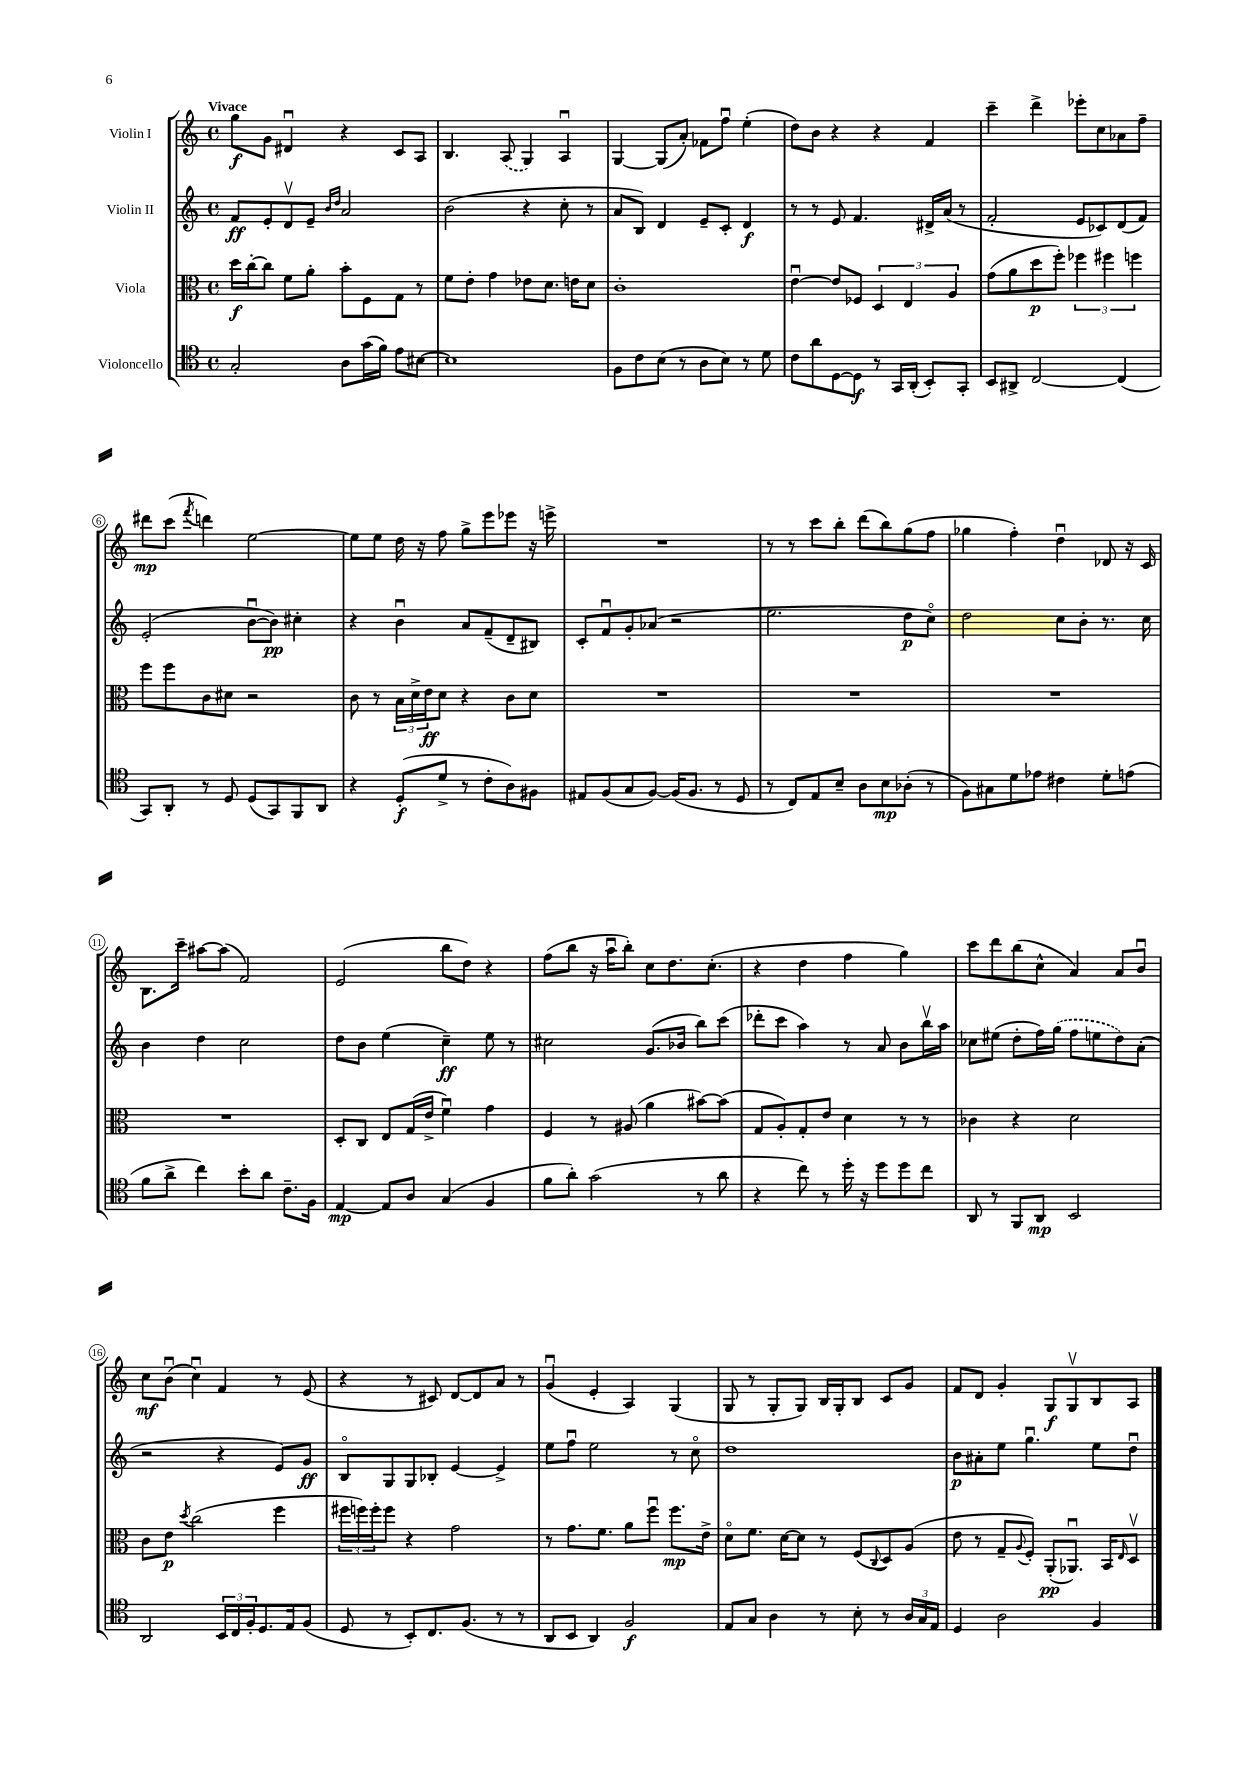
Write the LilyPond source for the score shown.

<<
\new StaffGroup <<
\new Staff = "s0" \with { instrumentName = "Violin I" } {
    \clef treble \key c \major \defaultTimeSignature \time 4/4 \tempo "Vivace"
    g''8\f g'8 dis'4\downbow r4 c'8 a8 |
    b4. \once \slurDashed a8( g4) a4\downbow |
    g4~ g8( a'8-.) fes'8 f''8\downbow e''4-.( |
    d''8) b'8 r4 r4 f'4 |
    c'''4-- d'''4-> ees'''8-. c''8 aes'8 f''8-- |
    dis'''8\mp c'''8( \acciaccatura { f'''8 } d'''4) e''2~ |
    e''8 e''8 d''16 r16 f''8 g''8-> e'''8 ees'''8 r16 e'''16-> |
    R1 |
    r8 r8 c'''8 b''8-. d'''8( b''8) g''8( f''8 |
    ges''4 f''4-.) d''4\downbow des'8 r16 c'16 |
    b8. c'''16-- ais''8~ ais''8( f'2) |
    e'2( b''8 d''8) r4 |
    f''8( b''8 r16 a''16\downbow b''8-.) c''8 d''8. c''8.-.( |
    r4 d''4 f''4 g''4) |
    c'''8 d'''8 b''8( c''8-^ a'4) a'8 b'8\downbow |
    c''8\mf b'8\downbow( c''4\downbow) f'4 r8 e'8( |
    r4 r8 cis'8) d'8~ d'8 a'8 r8 |
    g'4\downbow( e'4-. a4) g4( |
    g8 r8 g8-. g8) b16 g16-. b8 c'8 g'8 |
    f'8 d'8 g'4-. g8\f g8\upbow b8 a8 \bar "|." |
}
\new Staff = "s1" \with { instrumentName = "Violin II" } {
    \clef treble \key c \major \defaultTimeSignature \time 4/4
    f'8\ff e'8-. d'8\upbow e'8-- \grace { b'16 d''16 } a'2 |
    b'2( r4 c''8-. r8 |
    a'8 b8) d'4 e'8-- c'8-. d'4\f |
    r8 r8 e'8 f'4. dis'16-> a'16( r8 |
    f'2-. e'8 ces'8) d'8( f'8) |
    e'2-.( b'8~\downbow b'8\pp) cis''4-. |
    r4 b'4\downbow a'8 f'8--( d'8-- bis8) |
    c'8-. f'8\downbow g'8-. aes'8( r2 |
    e''2. d''8\p c''8\flageolet) |
    d''2 c''8 b'8-. r8. c''16 |
    b'4 d''4 c''2 |
    d''8 b'8 e''4( c''4--\ff) e''8 r8 |
    cis''2 g'8.( bes'16 b''8) c'''8( |
    des'''8-. c'''8 a''4) r8 a'8 b'8 b''16\upbow a''16 |
    ces''8 eis''8( d''8-. f''16) \once \slurDashed g''16( f''8 e''8 d''8) a'8-.( |
    r2 r4 e'8) g'8\ff |
    b8\flageolet g8 g8 bes8-. e'4~ e'4-> |
    e''8 f''8\downbow e''2 r8 c''8\flageolet |
    d''1 |
    b'8\p ais'8-. e''8 g''4.\downbow e''8 d''8\downbow \bar "|." |
}
\new Staff = "s2" \with { instrumentName = "Viola" } {
    \clef alto \key c \major \defaultTimeSignature \time 4/4
    d''16\f c''16~-. c''8 f'8 a'8-. b'8-. f8 g8 r8 |
    f'8 e'8-. g'4 ees'8 d'8. e'16 d'8 |
    c'1-. |
    e'4~\downbow e'8 fes8 \tuplet 3/2 { d4 e4 a4 } |
    g'8( a'8 d''8\p f''8-.) \tuplet 3/2 { fes''4 fis''4 f''4 } |
    f''8 f''8 c'8 dis'8 r2 |
    c'8 r8 \tuplet 3/2 { b16 d'16-> e'16\ff } d'8 r4 c'8 d'8 |
    R1 |
    R1 |
    R1 |
    R1 |
    d8-. c8 e8 g16( e'16-> f'4\downbow) g'4 |
    f4 r8 ais8( a'4 bis'8~) bis'8( |
    g8 a8-.) g8-. e'8 d'4 r8 r8 |
    ces'4 r4 d'2 |
    c'8 e'8\p \acciaccatura { d''8 } c''2( f''4 |
    \tuplet 3/2 { fis''16 f''16) f''16-. } f''8 r4 g'2 |
    r8 g'8. f'8. a'8 f''8\downbow f''8.\mp e'16-> |
    d'8\flageolet f'8. d'16~ d'8 r8 f8( \appoggiatura { c8 } d8) a8( |
    e'8 r8 g8-- \appoggiatura { a8 } f8-.) a,8-.\pp( aes,8.\downbow) b,16 \grace { e16 } d8\upbow \bar "|." |
}
\new Staff = "s3" \with { instrumentName = "Violoncello" } {
    \clef tenor \key c \major \defaultTimeSignature \time 4/4
    g2-. a8 g'16( f'16) e'8 bis8~ |
    bis1 |
    f8 c'8 b8( r8 a8 b8) r8 d'8 |
    c'8 a'8 d8~ d8\f r8 g,16 a,16-.( b,8-.) g,8-. |
    b,8 ais,8-> c2~ c4( |
    g,8) a,8-. r8 d8 d8( g,8) f,8 a,8 |
    r4 d8-.\f( d'8-> r8 c'8-. a8) fis8 |
    eis8 f8( g8 f8~) f16( f8. r8 d8 |
    r8 c8) e8 b8-- a8 b8\mp aes8-.( r8 |
    f8) gis8 d'8 ees'8 cis'4 d'8-. e'8( |
    f'8 a'8-> c''4) b'8-. a'8 c'8.-- f16 |
    e4~\mp e8 a8 g4( f4 |
    f'8 a'8-.) g'2( r8 a'8 |
    r4 c''8) r8 d''16-. r16 d''8 d''8 c''8 |
    a,8 r8 f,8 a,8\mp b,2 |
    a,2 \tuplet 3/2 { b,16 c16 f16-. } d8. e16 f8( |
    d8 r8 b,8-.) c8. f8.( r8 r8 |
    a,8 b,8 a,4) f2\f |
    e8 g8 a4 r8 b8-. r8 \tuplet 3/2 { a16 g16 e16 } |
    d4 a2 f4 \bar "|." |
}
>>
>>
\layout { \context { \Score \override BarNumber.stencil = #(make-stencil-circler 0.1 0.3 ly:text-interface::print) } }
